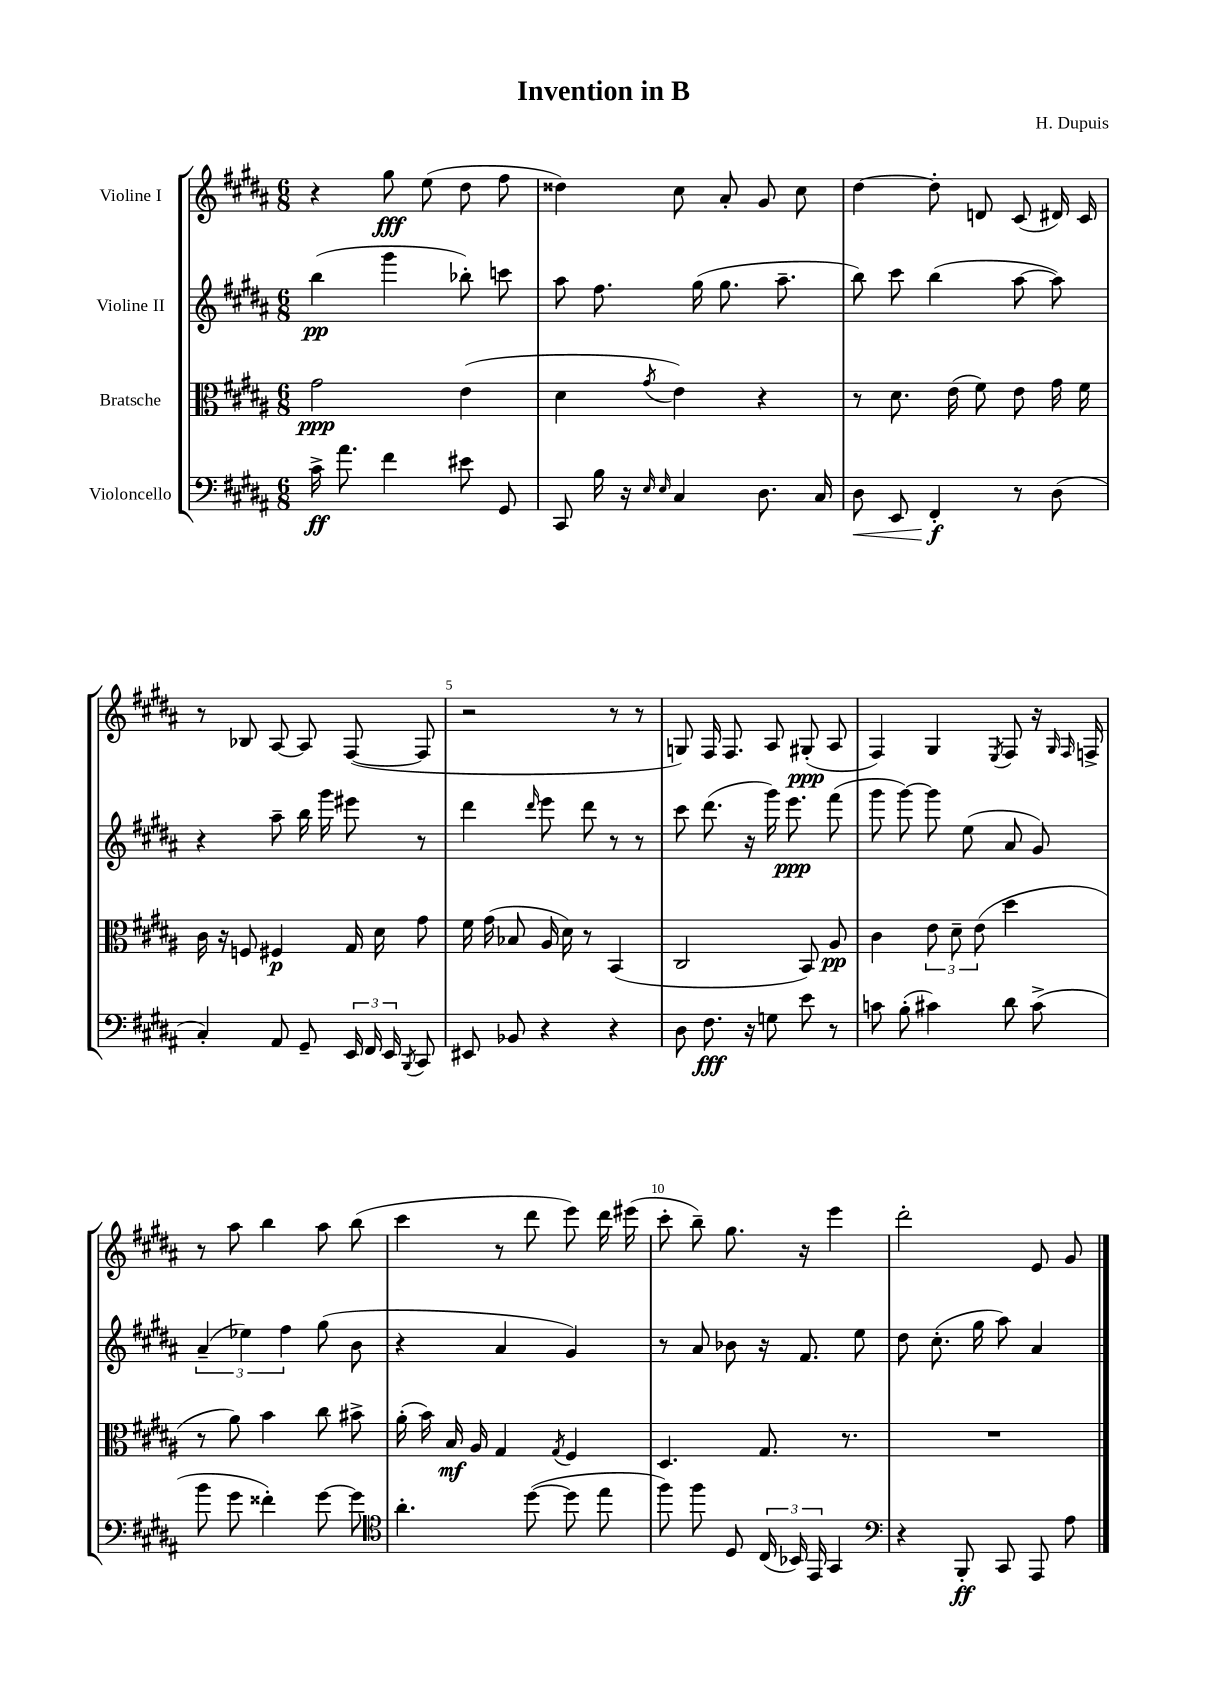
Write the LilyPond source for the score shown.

\header { title = "Invention in B" composer = "H. Dupuis" }
<<
\new StaffGroup <<
\new Staff = "s0" \with { instrumentName = "Violine I" } {
    \clef treble \key b \major \numericTimeSignature \time 6/8
    \autoBeamOff r4 gis''8\fff e''8( dis''8 fis''8 |
    disis''4) cis''8 ais'8-. gis'8 cis''8 |
    dis''4~ dis''8-. d'8 cis'8( dis'16) cis'16 |
    r8 bes8 ais8~ ais8 fis8~( fis8 |
    r2 r8 r8 |
    g8) fis16 fis8. ais8 gis8-.\ppp( ais8 |
    fis4) gis4 \acciaccatura { e8 } fis8 r16 \grace { gis16 fis16 } f16-> |
    r8 ais''8 b''4 ais''8 b''8( |
    cis'''4 r8 dis'''8 e'''8) dis'''16 eis'''16( |
    cis'''8-. b''8--) gis''8. r16 e'''4 |
    dis'''2-. e'8 gis'8 \bar "|." |
}
\new Staff = "s1" \with { instrumentName = "Violine II" } {
    \clef treble \key b \major \numericTimeSignature \time 6/8
    \autoBeamOff b''4\pp( gis'''4 bes''8-.) c'''8 |
    ais''8 fis''8. gis''16( gis''8. ais''8.-- |
    b''8) cis'''8 b''4( ais''8~ ais''8) |
    r4 ais''8-- b''16 gis'''16 eis'''8 r8 |
    dis'''4 \grace { dis'''16 } e'''8 dis'''8 r8 r8 |
    cis'''8 dis'''8.( r16 gis'''16) e'''8.\ppp fis'''8( |
    gis'''8 gis'''8~) gis'''8 e''8( ais'8 gis'8) |
    \tuplet 3/2 { ais'4--( ees''4) fis''4 } gis''8( b'8 |
    r4 ais'4 gis'4) |
    r8 ais'8 bes'8 r16 fis'8. e''8 |
    dis''8 cis''8.-.( gis''16 ais''8) ais'4 \bar "|." |
}
\new Staff = "s2" \with { instrumentName = "Bratsche" } {
    \clef alto \key b \major \numericTimeSignature \time 6/8
    \autoBeamOff gis'2\ppp e'4( |
    dis'4 \acciaccatura { gis'8 } e'4) r4 |
    r8 dis'8. e'16( fis'8) e'8 gis'16 fis'16 |
    cis'16 r16 f8 fis4\p gis16 dis'16 gis'8 |
    fis'16 gis'16( bes8 ais16 dis'16) r8 b,4( |
    cis2 b,8) ais8\pp |
    cis'4 \tuplet 3/2 { e'8 dis'8-- e'8( } dis''4 |
    r8 ais'8) b'4 cis''8 bis'8-> |
    ais'16-.( b'16) b16\mf ais16 gis4 \acciaccatura { gis8 } fis4 |
    dis4. gis8. r8. |
    R2. \bar "|." |
}
\new Staff = "s3" \with { instrumentName = "Violoncello" } {
    \clef bass \key b \major \numericTimeSignature \time 6/8
    \autoBeamOff cis'16->\ff ais'8. fis'4 eis'8 gis,8 |
    cis,8 b16 r16 \grace { e16 e16 } cis4 dis8. cis16 |
    dis8\< e,8 fis,4-.\f\! r8 dis8( |
    cis4-.) ais,8 gis,8-- \tuplet 3/2 { e,16 fis,16 e,16 } \acciaccatura { b,,8 } cis,8 |
    eis,8 bes,8 r4 r4 |
    dis8 fis8.\fff r16 g8 e'8 r8 |
    c'8 b8-.( cis'4) dis'8 cis'8->( |
    b'8 gis'8 fisis'4-.) gis'8~ gis'8 |
    \clef tenor ais'4.-. dis''8~( dis''8 e''8 |
    fis''8) fis''8 dis8 \tuplet 3/2 { cis16( bes,16) e,16 } gis,4 |
    \clef bass r4 b,,8-.\ff cis,8 ais,,8 ais8 \bar "|." |
}
>>
>>
\layout { \context { \Score \override BarNumber.break-visibility = ##(#f #t #t) barNumberVisibility = #(every-nth-bar-number-visible 5) } }
